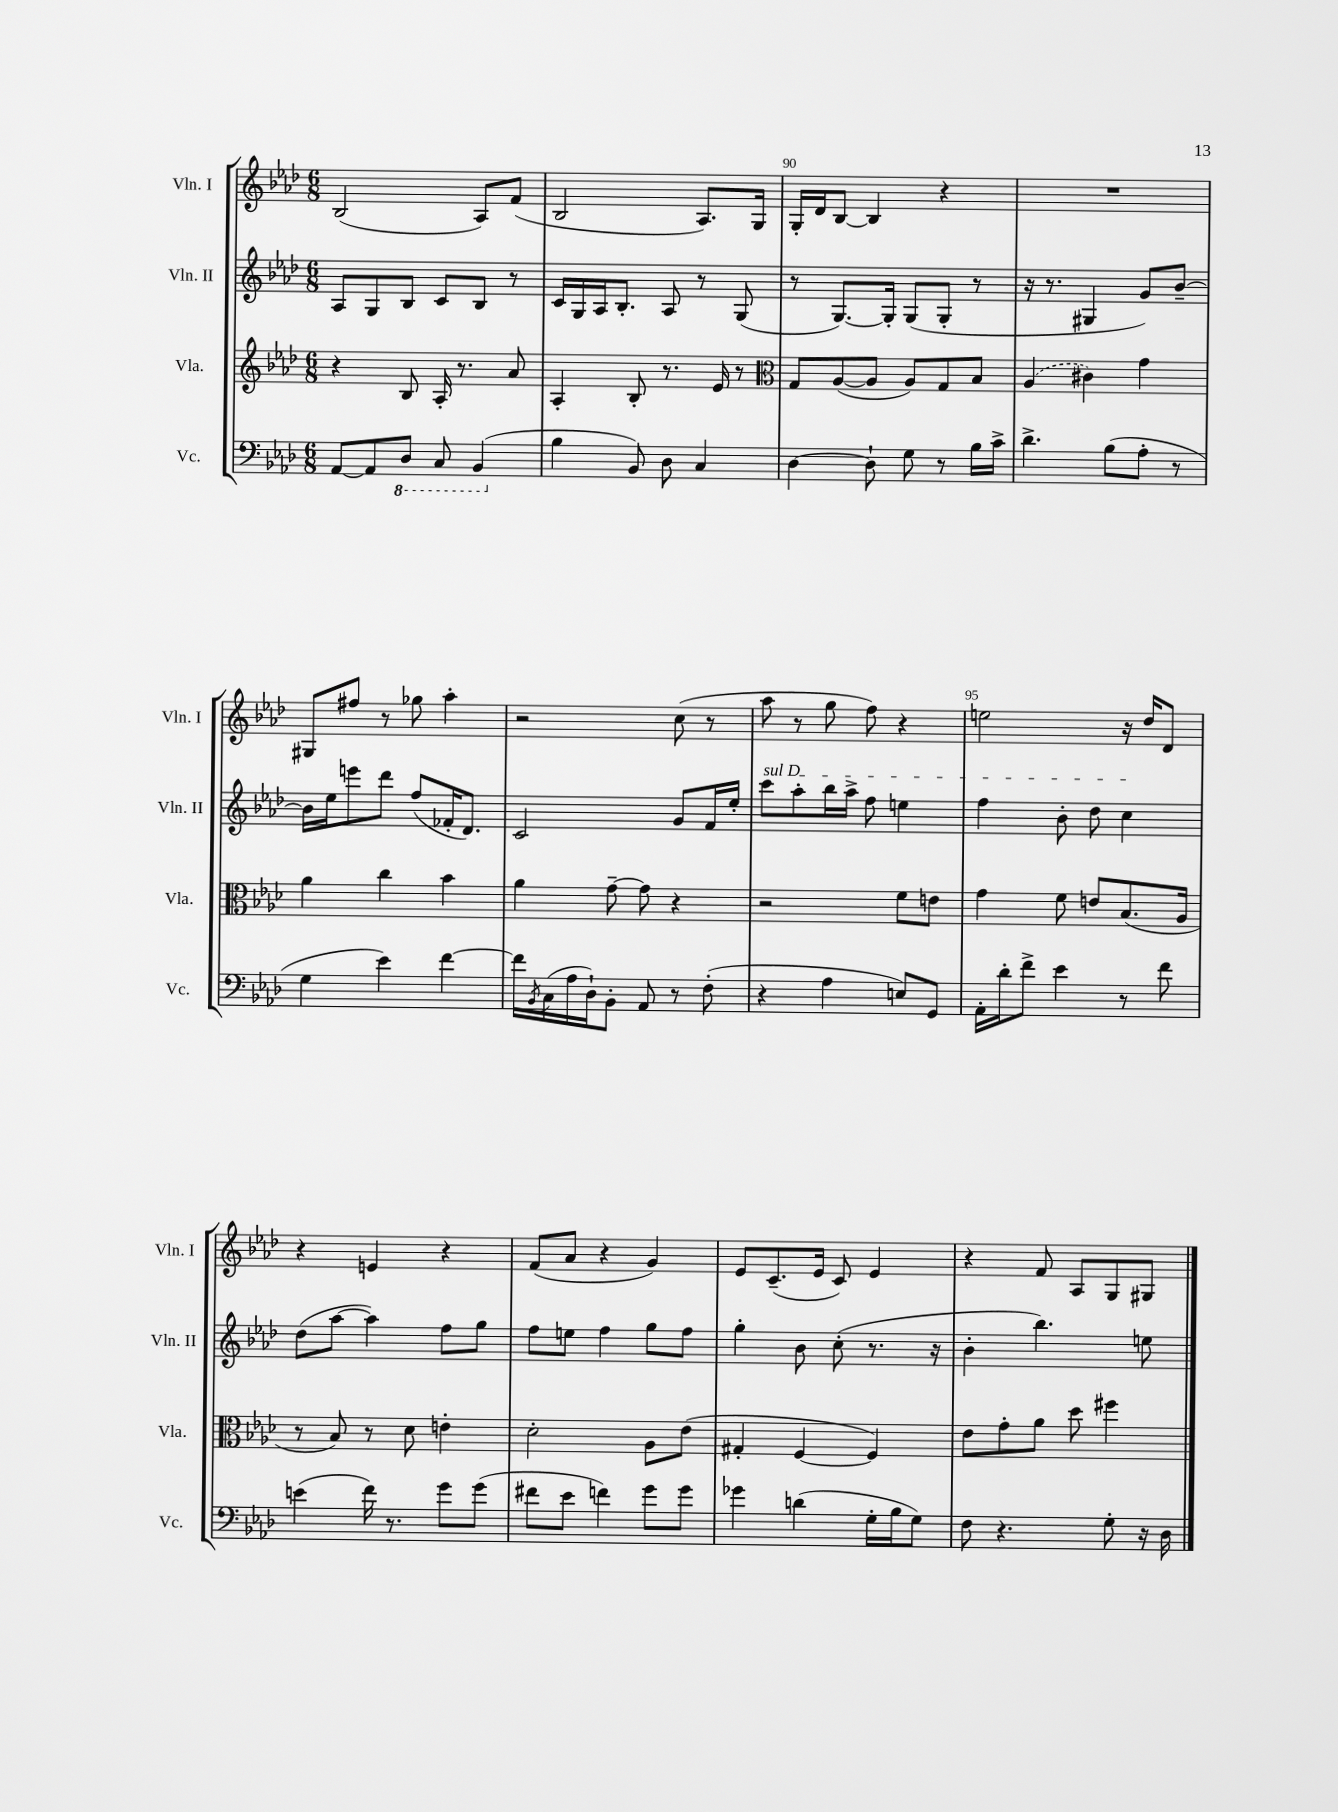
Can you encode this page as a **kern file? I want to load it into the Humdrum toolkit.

**kern	**kern	**kern	**kern
*staff4	*staff3	*staff2	*staff1
*clefF4	*clefG2	*clefG2	*clefG2
*k[b-e-a-d-]	*k[b-e-a-d-]	*k[b-e-a-d-]	*k[b-e-a-d-]
*M6/8	*M6/8	*M6/8	*M6/8
[8AA-/L	4r	8A-/L	(2B-/
8AA-/]	.	8G/	.
8DD-/J	8B-/	8B-/J	.
8CC/	16A-'/	8c/L	.
.	8.r	.	.
(4BBB-/	.	8B-/J	8A-/L)
.	8a-/	8r	(8f/J
=	=	=	=
4B-\	4A-'/	16c/LL	2B-/
.	.	16G/	.
.	.	16A-/J	.
.	.	8.B-'/J	.
8BB-/)	8B-'/	.	.
8D-\	8.r	8A-/	.
4C/	.	8r	8.A-/L)
.	16e-/	.	.
.	8r	(8G/	.
.	.	.	16G/Jk
=	=	=	=
*	*clefC3	*	*
[4D-\	8G/L	8r	16G'/LL
.	.	.	16d-/J
.	([8A-/	[8.G/L)	[8B-/J
8D-`\]	8A-/]J	.	4B-/]
.	.	16G'/]Jk	.
8G\	8A-/L)	(8G/L	.
8r	8G/	8G'/J	4r
16B-\LL	8B-/J	8r	.
16c^\JJ	.	.	.
=	=	=	=
4.d-^\	(4A-/	16r	2.r
.	.	8.r	.
.	4c#\)	4G#/	.
(8B-\L	.	.	.
8A-'\J	4g\	8g/L)	.
8r	.	[8b-~/J	.
=	=	=	=
4G\	4a-\	16b-\]LL	8G#/L
.	.	16ee-\J	.
.	.	8eee\	8ff#/J
4e-\)	4cc\	8ddd-\J	8r
.	.	(8ff/L	8gg-\
[4f\	4b-\	16f-'/K	4aa-'\
.	.	8.d-/J)	.
=	=	=	=
16f\]LL	4a-\	2c/	2r
8qBB-/	.	.	.
(16C\	.	.	.
16A-\	.	.	.
16D-`\J)	.	.	.
8BB-'\J	[8g~\	.	.
8AA-/	8g\]	.	.
8r	4r	8g/L	(8cc\
(8F'\	.	16f/L	8r
.	.	16ee-'/JJ	.
=	=	=	=
4r	2r	8ccc\L	8aa-\
.	.	8aa-'\	8r
4A-\	.	16bb-\L	8gg\
.	.	16aa-^\JJ	.
.	.	8ff\	8ff\)
8E/L)	8f\L	4ee\	4r
8GG/J	8e\J	.	.
=	=	=	=
16AA-'\LL	4g\	4ff\	2ee\
16d-'\J	.	.	.
8f^\J	.	.	.
4e-\	8f\	8b-'\	.
.	8e/L	8dd-\	.
8r	(8.B-/	4cc\	16r
.	.	.	16dd-/LK
8f\	.	.	8d-/J
.	16A-/Jk	.	.
=	=	=	=
(4e\	8r	(8dd-\L	4r
.	8B-/)	[8aa-\J	.
16f\)	8r	4aa-\])	4e/
8.r	.	.	.
.	8d-\	.	.
8g\L	4e'\	8ff\L	4r
(8g\J	.	8gg\J	.
=	=	=	=
8f#\L	2d-'\	8ff\L	(8f/L
8e-\J	.	8ee\J	8a-/J
4f\)	.	4ff\	4r
8g\L	8A-\L	8gg\L	4g/)
8g\J	(8e-\J	8ff\J	.
=	=	=	=
4g-\	4G#'/	4gg'\	8e-/L
.	.	.	(8.c~/
(4d\	[4F/	8b-\	.
.	.	.	16e-/Jk
.	.	(8cc'\	8c/)
16G'\LL	4F/])	8.r	4e-/
16B-\J	.	.	.
8G\J)	.	.	.
.	.	16r	.
=	=	=	=
8F\	8e-\L	4b-'\	4r
4.r	8g'\	.	.
.	8a-\J	4.bb-\)	8f/
.	8dd-\	.	8A-/L
8G'\	4ff#\	.	8G/
16r	.	8ee\	8G#/J
16D-\	.	.	.
==	==	==	==
*-	*-	*-	*-
